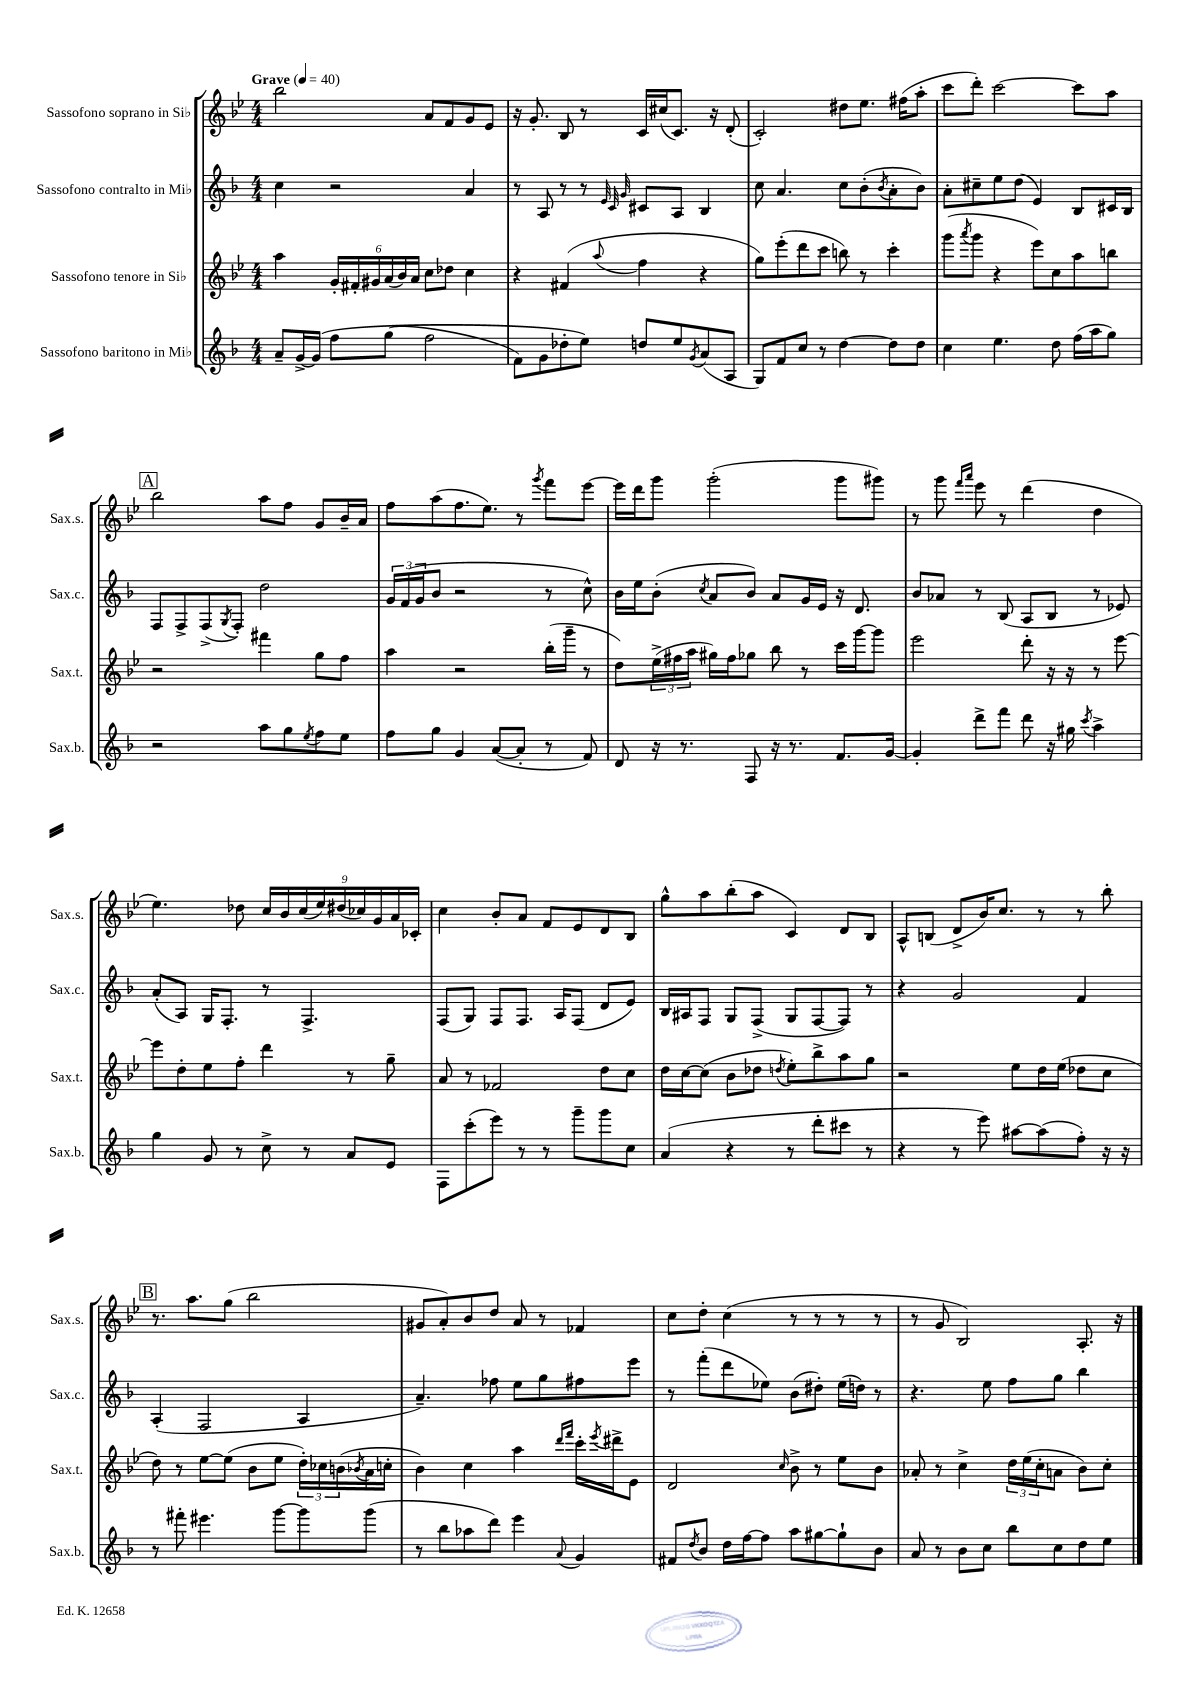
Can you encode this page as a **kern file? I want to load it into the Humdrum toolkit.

**kern	**kern	**kern	**kern
*staff4	*staff3	*staff2	*staff1
*clefG2	*clefG2	*clefG2	*clefG2
*k[b-]	*k[b-e-]	*k[b-]	*k[b-e-]
*M4/4	*M4/4	*M4/4	*M4/4
*MM40	*MM40	*MM40	*MM40
8a~	4aa	4cc	2bb-
[16g^	.	.	.
&(16g]	.	.	.
8ff	24g'	2r	.
.	24f#'	.	.
.	24g#	.	.
(8gg	(24a	.	.
.	24b-)	.	.
.	24a	.	.
2ff	8cc	.	8a
.	8dd-	.	8f
.	4cc	4a	8g
.	.	.	8e-
=	=	=	=
8f)	4r	8r	16r
.	.	.	8.g'
8g	.	8A	.
8dd-'	(4f#	8r	8B-
8ee&)	.	8r	8r
.	.	32qqe	.
.	.	32qqc	.
.	8qqaa	32qqg	.
8dd	4ff	8c#	16c
.	.	.	(16cc#
8ee	.	8A	8.c)
8qg	.	.	.
(8a	4r	4B-	.
.	.	.	16r
8A	.	.	(8d'
=	=	=	=
8G)	8gg)	8cc	2c')
8f	(8eee-'	4.a	.
8cc	8ddd	.	.
8r	8ccc	.	.
[4dd	8bb)	8cc	8dd#
.	8r	(8b-'	8.ee-
.	.	8qb-	.
8dd]	4ccc'	8a'	.
.	.	.	(16ff#
8dd	.	8b-)	8aa'
=	=	=	=
4cc	(8ggg	8a'	8ccc
.	8qaaa	.	.
.	8ggg	8cc#~	8ddd')
4.ee	4r	8ee	[2ccc
.	.	(8dd	.
.	8eee-)	4e)	.
8dd	8cc	.	.
(16ff	8aa	8B-	8ccc]
16aa	.	.	.
8gg)	8bb	16c#	8aa
.	.	16B-	.
=	=	=	=
2r	2r	8F	2bb-
.	.	8F^	.
.	.	(8F^	.
.	.	8qG	.
.	.	8F')	.
8aa	4fff#	2dd	8aa
8gg	.	.	8ff
8qee	.	.	.
8ff	8gg	.	8g
8ee	8ff	.	16b-~
.	.	.	16a
=	=	=	=
8ff	4aa	24g	8ff
.	.	(24f	.
.	.	24g	.
8gg	.	8b-	(8aa
4g	2r	2r	8.ff
.	.	.	8.ee-)
([8a	.	.	.
8a']	.	.	8r
.	.	.	8qggg
8r	(16bb-'	8r	8fff
.	16ggg~	.	.
8f)	8r	8cc^^)	[8eee-
=	=	=	=
8d	8dd)	16b-	16eee-]
.	.	16ee	16ddd
16r	(24ee-^	(8b-'	8ggg
.	24ff#	.	.
8.r	.	.	.
.	24aa	.	.
.	.	8qcc	.
.	16gg#)	8a	(2ggg'
.	16ff#	.	.
8F	8gg-	8b-)	.
16r	8bb-	8a	.
8.r	.	.	.
.	8r	16g	.
.	.	16e	.
8.f	16ccc	16r	8ggg
.	[16ggg	8.d	.
.	8ggg]	.	8ggg#)
[16g	.	.	.
=	=	=	=
4g']	2eee-	8b-	8r
.	.	8a-	8ggg
.	.	.	16qqfff
.	.	.	16qqaaa
8ddd^	.	8r	8eee-
8fff	.	(8B-	8r
8ddd	8ddd'	8A	(4ddd
16r	16r	8B-	.
16gg#	16r	.	.
8qccc	.	.	.
4aa^	8r	8r	4dd
.	[8eee-	8e-)	.
=	=	=	=
4gg	8eee-]	(8a'	4.ee-)
.	8dd'	8A)	.
8g	8ee-	16G	.
.	.	8.F'	.
8r	8ff'	.	8dd-
8cc^	4ddd	8r	18cc
.	.	.	18b-
.	.	.	(18cc
8r	.	4.F^	.
.	.	.	18ee-)
.	.	.	(18dd#
8a	8r	.	.
.	.	.	18cc-)
.	.	.	18g
8e	8gg~	.	.
.	.	.	18a
.	.	.	18c-'
=	=	=	=
8F	8a	(8F	4cc
(8ccc'	8r	8G)	.
8eee)	2f-	8F	8b-'
8r	.	8.F	8a
8r	.	.	8f
.	.	16A	.
8ggg~	.	(8F	8e-
8ggg	8dd	8d	8d
8cc	8cc	8e)	8B-
=	=	=	=
(4a	16dd	16B-	8gg^^
.	[16cc	16A#	.
.	(8cc]	8F	8aa
4r	8b-	8G	(8bb-'
.	8dd-	(8F^	8aa
.	8qdd	.	.
8r	8ee-')	8G	4c)
8ddd'	8bb-^	[8F	.
8ccc#	8aa	8F])	8d
8r	8gg	8r	8B-
=	=	=	=
4r	2r	4r	8A^^
.	.	.	(8B
8r	.	2g	8d^
8eee)	.	.	16b-)
.	.	.	8.cc
[8aa#	8ee-	.	.
(8aa#]	16dd	.	8r
.	(16ee-	.	.
8ff')	8dd-	4f	8r
16r	8cc	.	8bb-'
16r	.	.	.
=	=	=	=
8r	8dd)	(4A'	8.r
8fff#'	8r	.	.
.	.	.	8.aa
4.eee#	[8ee-	2F	.
.	(8ee-]	.	(8gg
.	8b-	.	2bb-
[8ggg	8ee-	.	.
8ggg]	24dd')	4A	.
.	24cc-	.	.
.	(24b	.	.
.	8qb-	.	.
(8ggg	16a	.	.
.	16cc'	.	.
=	=	=	=
8r	4b-)	4.a~)	8g#
8bb-	.	.	8a')
8aa-	4cc	.	8b-
8ddd)	.	8ff-	8dd
4eee	4aa	8ee	8a
.	.	8gg	8r
.	16qqddd	.	.
8qqa	16qqfff	.	.
4g	16ccc'	8ff#	4f-
.	8qeee-	.	.
.	16ddd#^	.	.
.	8e-	8eee	.
=	=	=	=
8f#	2d	8r	8cc
8qdd	.	.	.
8b-	.	(8fff'	8dd'
16dd	.	8ddd	(4cc
[16ff	.	.	.
8ff]	.	8ee-)	.
.	16qqcc	.	.
8aa	8b-^	(8b-	8r
[8gg#	8r	8dd#')	8r
8gg#`]	8ee-	(16ee-	8r
.	.	16dd)	.
8b-	8b-	8r	8r
=	=	=	=
8a	8a-'	4.r	8r
8r	8r	.	8g
8b-	4cc^	.	2B-)
8cc	.	8ee	.
8bb-	24dd	8ff	.
.	(24ee-	.	.
.	24cc'	.	.
8cc	8a	8gg	.
8dd	8b-)	4bb-	8.A'
8ee	8cc'	.	.
.	.	.	16r
==	==	==	==
*-	*-	*-	*-
